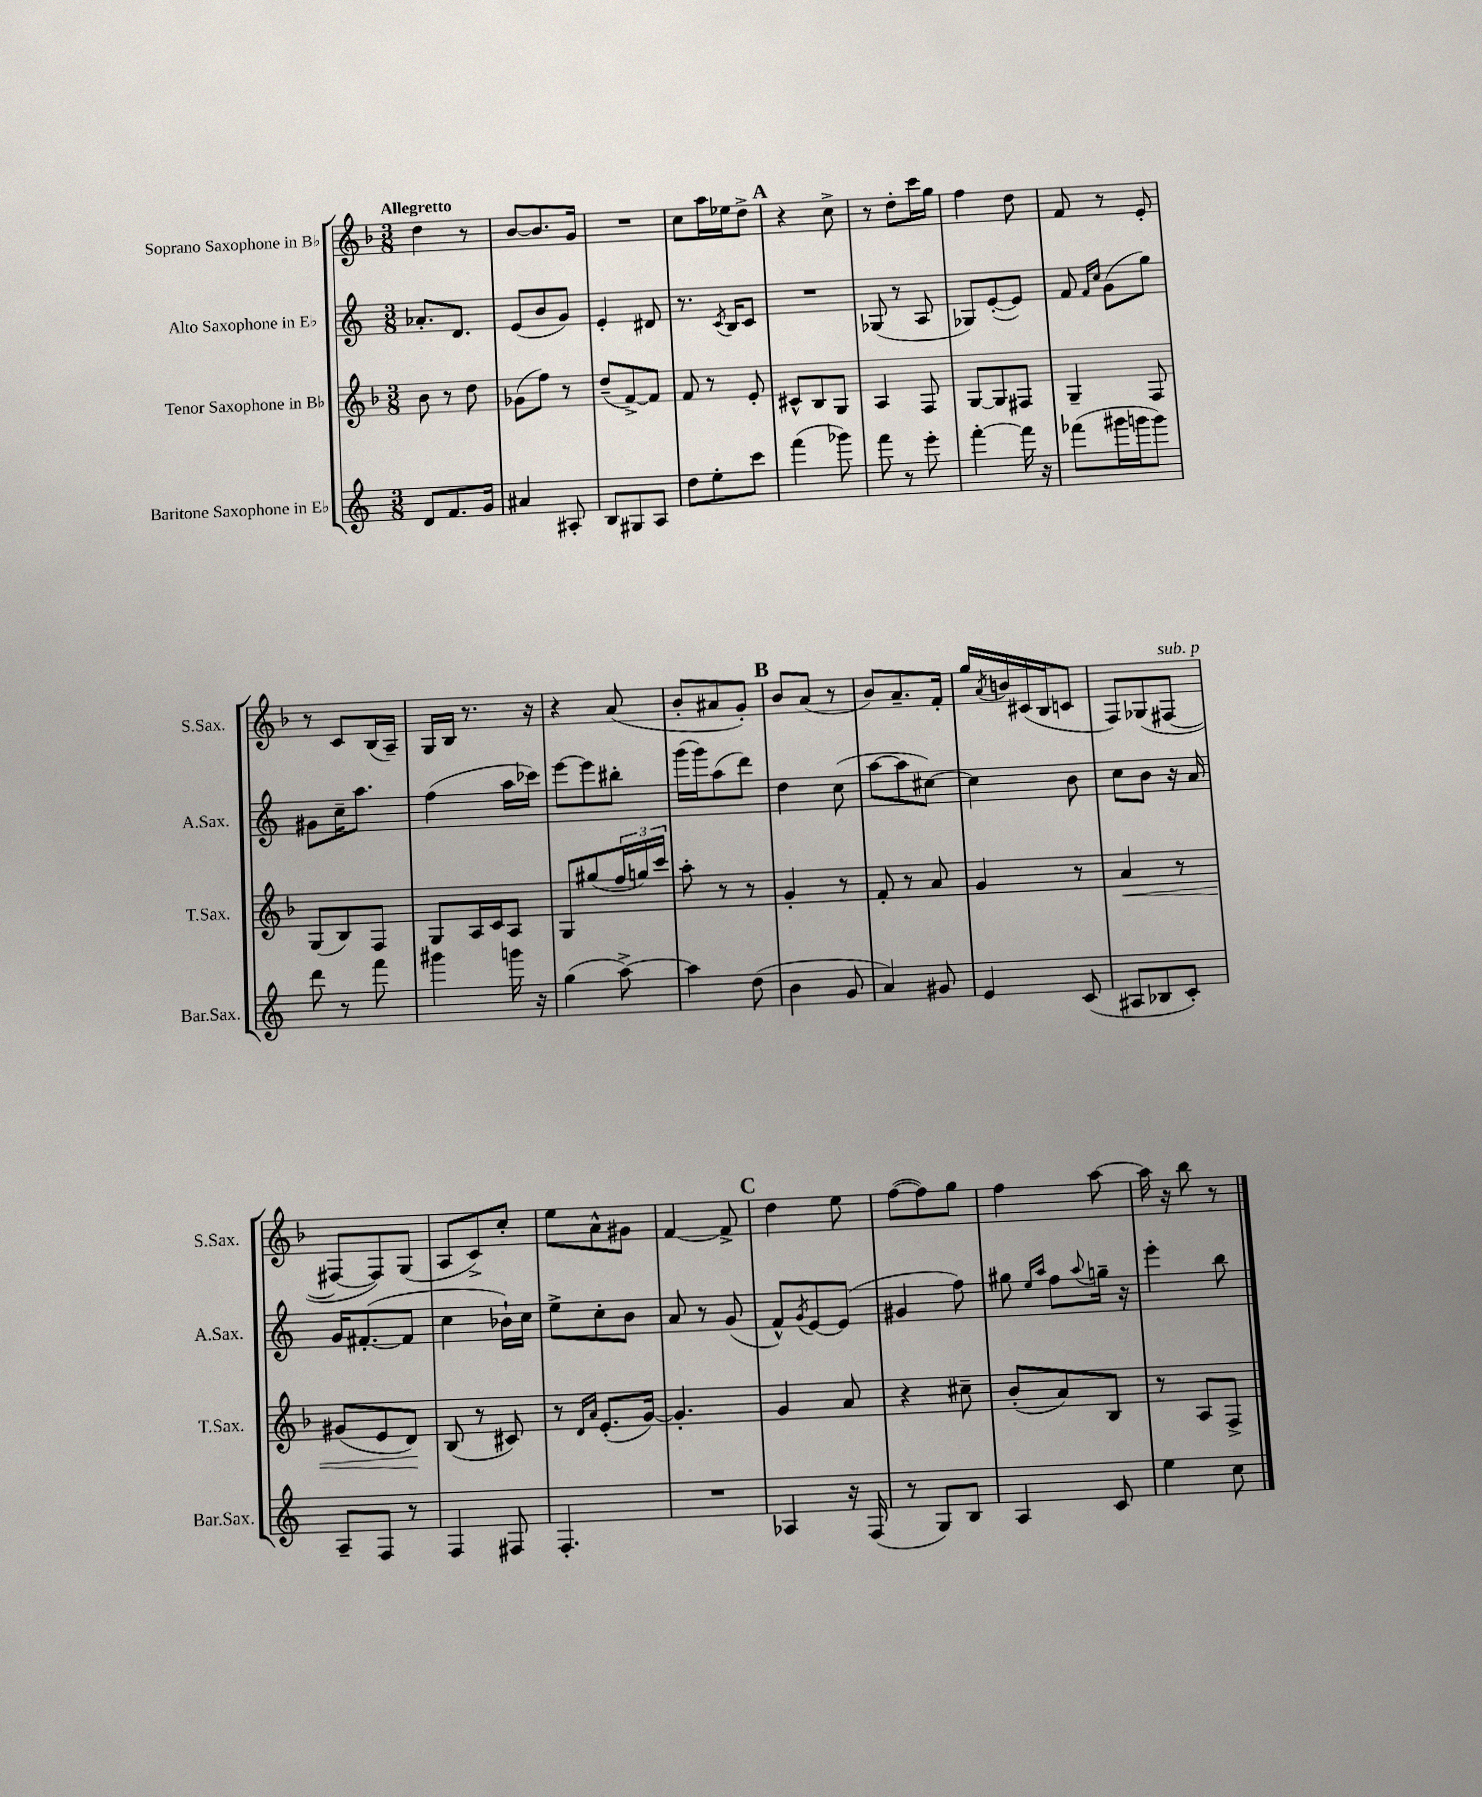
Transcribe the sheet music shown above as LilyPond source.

<<
\new StaffGroup <<
\new Staff = "s0" \with { instrumentName = "Soprano Saxophone in Bb" shortInstrumentName = "S.Sax." } {
    \clef treble \key f \major \numericTimeSignature \time 3/8 \tempo "Allegretto"
    d''4 r8 |
    bes'8~ bes'8. g'16 |
    R4. |
    c''8 a''16 ees''16 d''8-> |
    \mark \markup { \bold "A" } r4 c''8-> |
    r8 d''8-. c'''16 g''16 |
    f''4 d''8 |
    f'8 r8 e'8-. |
    r8 c'8 bes16( a16--) |
    g16 bes16 r8. r16 |
    r4 a'8( |
    bes'8-. ais'8 g'8-.) |
    \mark \markup { \bold "B" } bes'8 a'8( r8 |
    bes'8) a'8.-- f'16-. |
    g''16 \acciaccatura { a'8 } b'16 cis'16( bes16 c'8 |
    f8) ges8( fis8~^\markup { \italic "sub. p" } |
    fis8~ fis8) g8( |
    a8 c'8->) c''8-. |
    e''8 a'8-^ gis'8 |
    f'4~ f'8-> |
    \mark \markup { \bold "C" } d''4 e''8 |
    f''8~( f''8) g''8 |
    f''4 a''8~ |
    a''16 r16 bes''8 r8 \bar "|." |
}
\new Staff = "s1" \with { instrumentName = "Alto Saxophone in Eb" shortInstrumentName = "A.Sax." } {
    \clef treble \key c \major \numericTimeSignature \time 3/8
    aes'8.-. d'8. |
    e'8( b'8 g'8) |
    e'4-. dis'8 |
    r8. \acciaccatura { c'8 } b16 c'8 |
    \mark \markup { \bold "A" } R4. |
    ges8( r8 a8 |
    ges8) e'8~-.( e'8) |
    f'8 \grace { f'16 c''16 } g'8( g''8) |
    gis'8 c''16-- a''8. |
    f''4( a''16 ces'''16) |
    e'''8~ e'''8 bis''8-. |
    g'''16( g'''16) a''8( d'''8) |
    \mark \markup { \bold "B" } d''4 c''8( |
    a''8~ a''8 cis''8~) |
    cis''4 b'8 |
    c''8 b'8 r16 a'16 |
    g'16 fis'8.~-.( fis'8 |
    c''4 bes'16-!) c''16 |
    e''8-> c''8-. b'8 |
    a'8 r8 g'8( |
    \mark \markup { \bold "C" } f'8-^) \acciaccatura { g'8 } e'8~ e'8( |
    gis'4 f''8) |
    gis''8 \grace { e''16 a''16 } f''8 \appoggiatura { a''8 } g''16-- r16 |
    e'''4-. b''8 \bar "|." |
}
\new Staff = "s2" \with { instrumentName = "Tenor Saxophone in Bb" shortInstrumentName = "T.Sax." } {
    \clef treble \key f \major \numericTimeSignature \time 3/8
    bes'8 r8 d''8 |
    ges'8( f''8) r8 |
    d''8--( f'8~->) f'8 |
    f'8 r8 e'8-. |
    \mark \markup { \bold "A" } cis'8-^ bes8 g8 |
    a4 f8 |
    g8~ g8 fis8 |
    g4-- f8 |
    g8( bes8) f8 |
    g8 a16 c'16 a8 |
    g8 gis''8( \tuplet 3/2 { f''16 g''16) c'''16 } |
    a''8-. r8 r8 |
    \mark \markup { \bold "B" } g'4-. r8 |
    f'8-. r8 a'8 |
    g'4 r8 |
    a'4\< r8 |
    gis'8( e'8 d'8\!) |
    bes8( r8 cis'8) |
    r8 \grace { d'16 a'16 } e'8.-.( g'16~) |
    g'4.-. |
    \mark \markup { \bold "C" } g'4 a'8 |
    r4 cis''8-- |
    bes'8-.( a'8) bes8 |
    r8 a8 f8-> \bar "|." |
}
\new Staff = "s3" \with { instrumentName = "Baritone Saxophone in Eb" shortInstrumentName = "Bar.Sax." } {
    \clef treble \key c \major \numericTimeSignature \time 3/8
    d'8 f'8. g'16 |
    ais'4 ais8-. |
    b8 gis8 a8 |
    d''8 e''8-. c'''8 |
    \mark \markup { \bold "A" } f'''4( ges'''8) |
    f'''8 r8 e'''8-. |
    f'''4~-. f'''16 r16 |
    fes'''8( gis'''16 g'''16 g'''8) |
    d'''8 r8 f'''8 |
    gis'''4 g'''16 r16 |
    g''4( a''8~->) |
    a''4 d''8( |
    \mark \markup { \bold "B" } b'4 g'8 |
    a'4) gis'8 |
    e'4 c'8( |
    ais8 bes8 c'8-.) |
    a8-- f8 r8 |
    f4 fis8 |
    f4.-. |
    R4. |
    \mark \markup { \bold "C" } aes4 r16 f16( |
    r8 g8) b8 |
    a4 c'8 |
    e''4 c''8 \bar "|." |
}
>>
>>
\layout { \context { \Score \remove "Bar_number_engraver" } }
